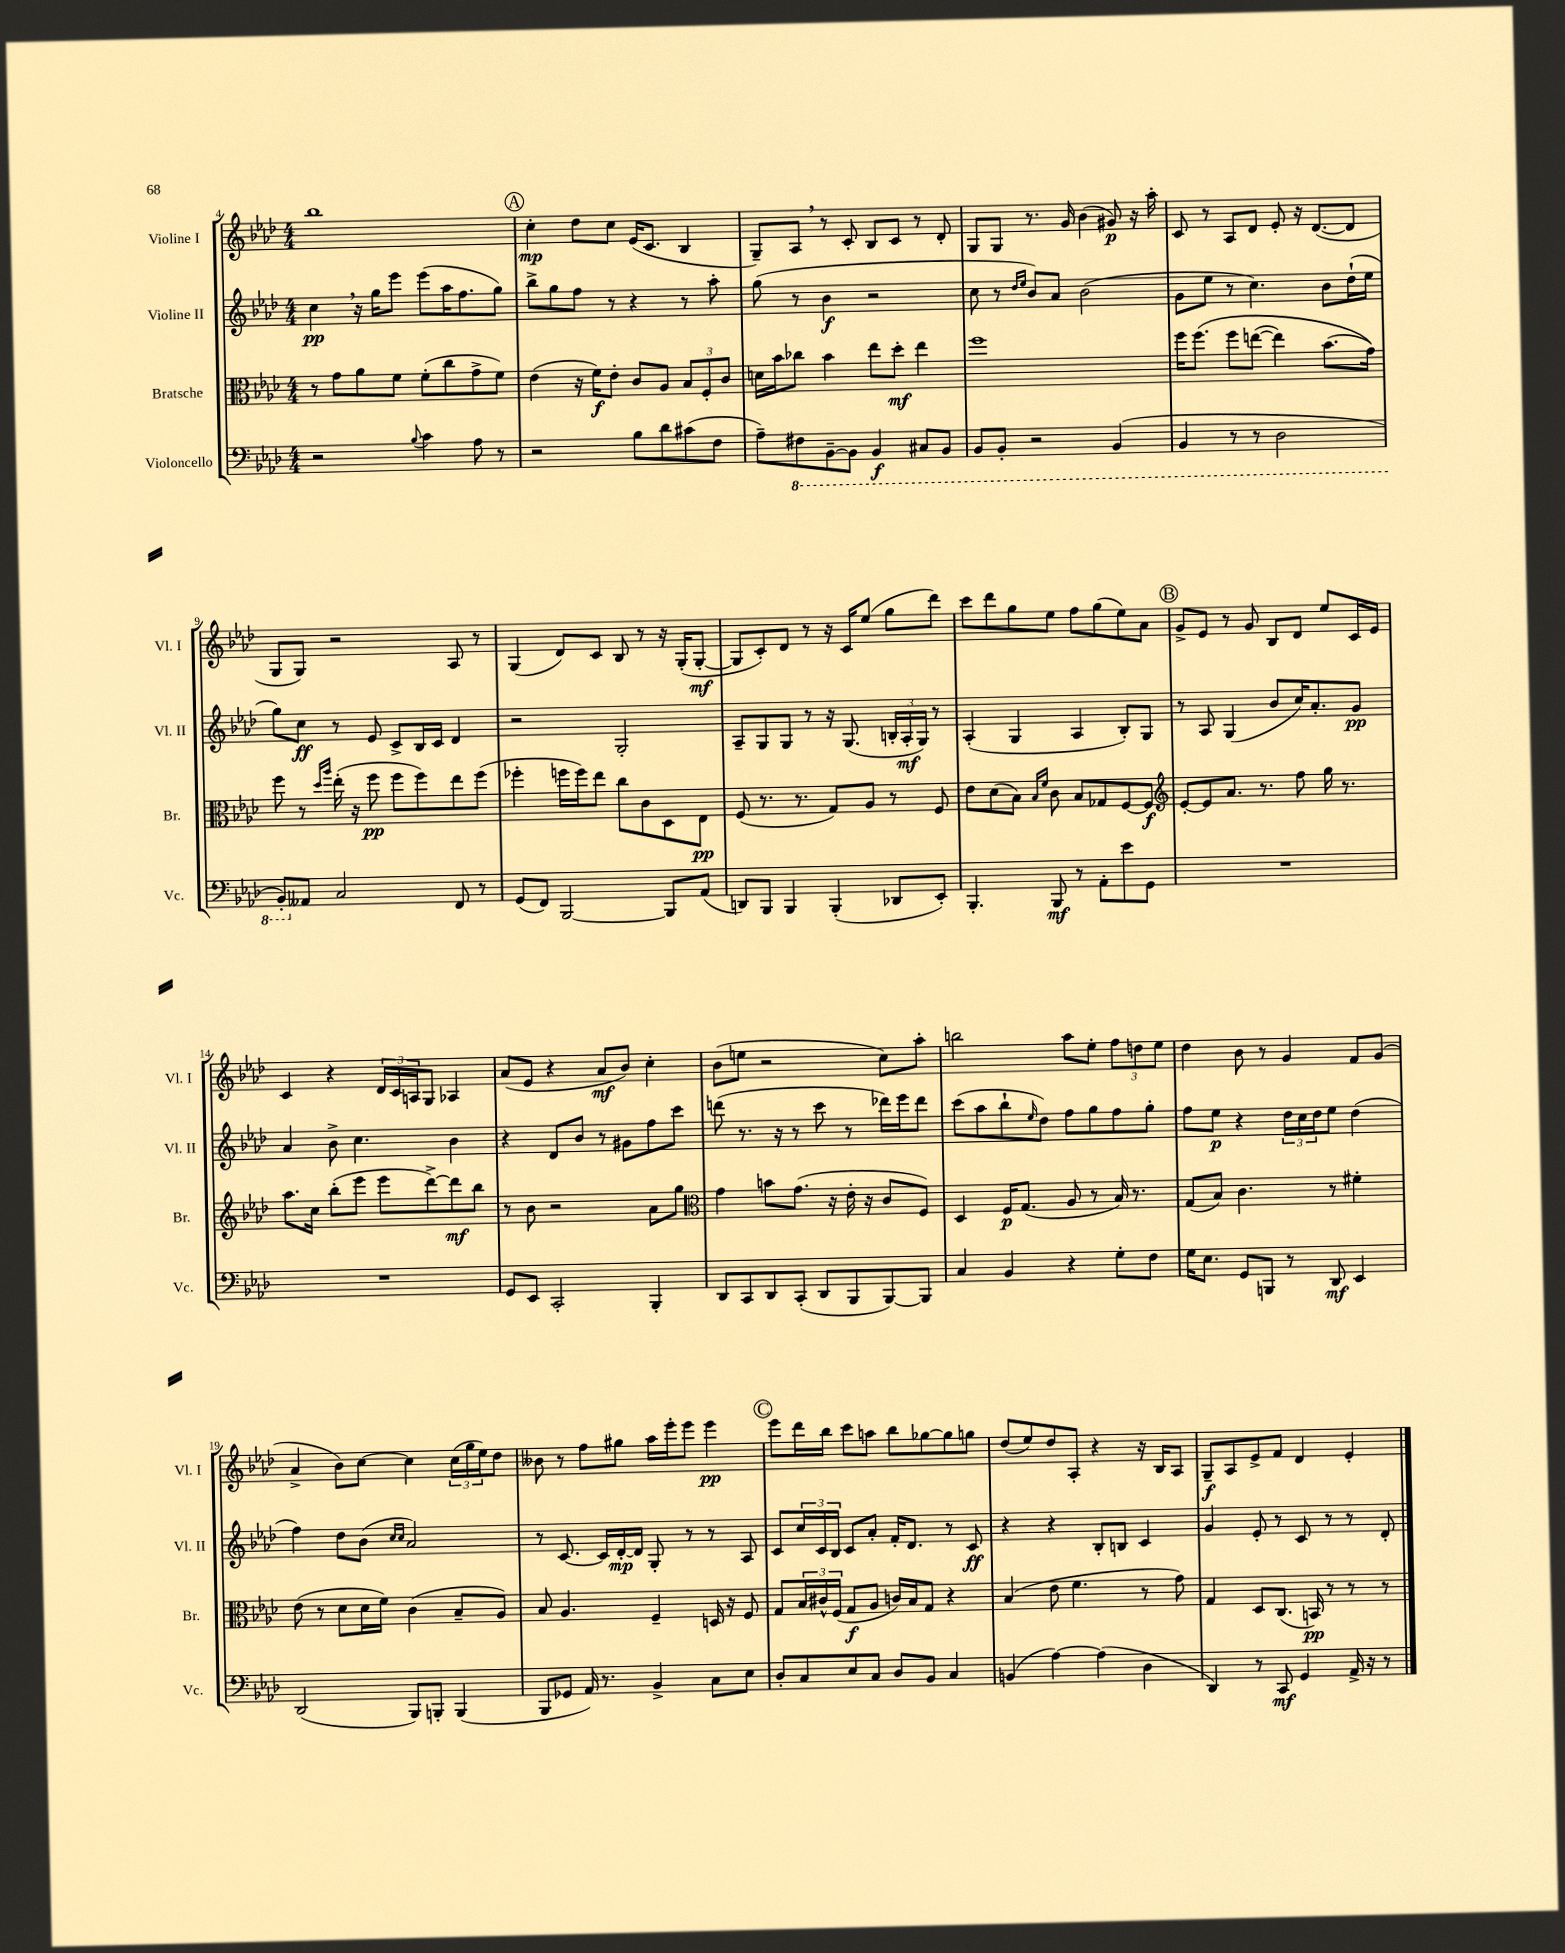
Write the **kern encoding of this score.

**kern	**dynam	**kern	**dynam	**kern	**dynam	**kern	**dynam
*part4	*part4	*part3	*part3	*part2	*part2	*part1	*part1
*staff4	*staff4	*staff3	*staff3	*staff2	*staff2	*staff1	*staff1
*I"Violoncello	*	*I"Bratsche	*	*I"Violine II	*	*I"Violine I	*
*I'Vc.	*	*I'Br.	*	*I'Vl. II	*	*I'Vl. I	*
*clefF4	*	*clefC3	*	*clefG2	*	*clefG2	*
*k[b-e-a-d-]	*	*k[b-e-a-d-]	*	*k[b-e-a-d-]	*	*k[b-e-a-d-]	*
*M4/4	*	*M4/4	*	*M4/4	*	*M4/4	*
=4	=4	=4	=4	=4	=4	=4	=4
2r	.	8r	.	4cc,\	pp	1bb-	.
.	.	8g\L	.	.	.	.	.
.	.	8a-\	.	16r	.	.	.
.	.	.	.	16gg\KL	.	.	.
.	.	8f\J	.	8eee-\J	.	.	.
8qqB-/	.	.	.	.	.	.	.
4c\	.	(8f'\L	.	(8eee-\L	.	.	.
.	.	8cc\	.	16aa-\K	.	.	.
.	.	.	.	8.ff\	.	.	.
8A-\	.	8g^\	.	.	.	.	.
8r	.	8f\J)	.	8gg\J)	.	.	.
!!LO:REH:place=s1:t=A
=5	=5	=5	=5	=5	=5	=5	=5
2r	.	(4e-\	.	8bb-^\L	.	4cc'\	mp
.	.	.	.	8gg\	.	.	.
.	.	16r	.	8ff\J	.	8dd-\L	.
.	.	16f\KL)	f	.	.	.	.
.	.	8e-'\J	.	8r	.	8cc\J	.
8B-\L	.	8c/L	.	4r	.	(16e-/KL	.
.	.	.	.	.	.	8.c/J	.
8d-\	.	8A-/J	.	.	.	.	.
(8c#X\	.	12B-/L	.	8r	.	4B-/	.
.	.	12F'/	.	.	.	.	.
8F\J	.	.	.	8aa-'\	.	.	.
.	.	12c/J	.	.	.	.	.
=6	=6	=6	=6	=6	=6	=6	=6
8A-~\L)	.	16dn\LL	.	(8gg\	.	8G~/L)	.
.	.	16b-\J	.	.	.	.	.
*8ba	*	*	*	*	*	*	*
8FF#X\	.	8cc-X\J	.	8r	.	8A-,/J	.
[8BBB-~\	.	4b-\	.	4b-\	f	8r	.
8BBB-\J]	.	.	.	.	.	8c'/	.
4BBB-/	f	8ee-\L	.	2r	.	8B-/L	.
.	.	8dd-'\J	mf	.	.	8c/J	.
8CC#X/L	.	4ee-\	.	.	.	8r	.
8BBB-/J	.	.	.	.	.	8d-'/	.
=7	=7	=7	=7	=7	=7	=7	=7
8BBB-/L	.	1ff	.	8cc\	.	8G/L	.
8BBB-'/J	.	.	.	8r	.	8G/J	.
.	.	.	.	16qqdd-/LL	.	.	.
.	.	.	.	16qqee-/JJ	.	.	.
2r	.	.	.	8b-/L)	.	8.r	.
.	.	.	.	8a-/J	.	.	.
.	.	.	.	.	.	16g/	.
.	.	.	.	(2b-\	.	(4b-\	.
(4BBB-/	.	.	.	.	.	8g#X/)	p
.	.	.	.	.	.	16r	.
.	.	.	.	.	.	16aa-'\	.
=8	=8	=8	=8	=8	=8	=8	=8
4BBB-/	.	16ff\KL	.	8g\L	.	8c/	.
.	.	(8.ff\J	.	.	.	.	.
.	.	.	.	8ee-\J	.	8r	.
8r	.	8ff\L	.	8r	.	8A-/L	.
8r	.	([8een\J	.	4.cc\)	.	8d-/J	.
2DD-\	.	4ee\])	.	.	.	8e-'/	.
.	.	.	.	.	.	16r	.
.	.	.	.	.	.	([8.d-/L	.
.	.	(8.b-\L	.	8b-\L	.	.	.
.	.	.	.	(16dd-`\L	.	8d-/J]	.
.	.	16g\Jk))	.	16ee-\JJ	.	.	.
!!LO:LB:g=z
=9	=9	=9	=9	=9	=9	=9	=9
8BBB-'/L)	.	8ff\	.	8gg\L)	.	8G/L	.
*X8ba	*	*	*	*	*	*	*
8AA--X/J	.	8r	.	8cc\J	ff	8G/J)	.
.	.	16qqdd-/LL	.	.	.	.	.
.	.	16qqaa-/JJ	.	.	.	.	.
2C/	.	(16ee-'\	.	8r	.	2r	.
.	.	16r	.	.	.	.	.
.	.	8ff\	pp	8e-/	.	.	.
.	.	8ff\L	.	8c^/L	.	.	.
.	.	8ff\)	.	16B-/L	.	.	.
.	.	.	.	16c/JJ	.	.	.
8FF/	.	8ee-\	.	4d-/	.	8A-/	.
8r	.	(8ff\J	.	.	.	8r	.
=10	=10	=10	=10	=10	=10	=10	=10
(8GG/L	.	4ff-X'\	.	2r	.	(4G/	.
8FF/J)	.	.	.	.	.	.	.
[2BBB-/	.	16ffn\LL	.	.	.	8d-/L)	.
.	.	16ff\J)	.	.	.	.	.
.	.	8ee-\J	.	.	.	8c/J	.
.	.	8cc\L	.	2G'/	.	8B-/	.
.	.	8c\	.	.	.	8r	.
8BBB-/L]	.	8D-\	.	.	.	16r	.
.	.	.	.	.	.	(16G'/KL	.
(8AA-/J	.	8E-\J	pp	.	.	[8G'/J	mf
=11	=11	=11	=11	=11	=11	=11	=11
8DDn/L)	.	(8F/	.	8A-~/L	.	8G/L]	.
8BBB-/J	.	8.r	.	8G/	.	8c'/)	.
4BBB-/	.	.	.	8G/J	.	8d-/J	.
.	.	8.r	.	.	.	.	.
.	.	.	.	8r	.	8r	.
(4BBB-'/	.	8G/L)	.	16r	.	16r	.
.	.	.	.	(8.G/	.	16c/KL	.
.	.	8A-/J	.	.	.	(8ee-/J	.
8DD-X/L	.	8r	.	24Bn'/LL	.	8gg\L	.
.	.	.	.	24A-'/	mf	.	.
.	.	.	.	24G/JJ)	.	.	.
8EE-'/J)	.	8F/	.	8r	.	8ddd-\J)	.
=12	=12	=12	=12	=12	=12	=12	=12
4.BBB-'/	.	8e-\L	.	(4A-'/	.	8ccc\L	.
.	.	(8d-\	.	.	.	8ddd-\	.
.	.	8B-\J)	.	4G/	.	8gg\	.
.	.	16qqB-/LL	.	.	.	.	.
.	.	16qqf/JJ	.	.	.	.	.
8BBB-/	mf	8c\	.	.	.	8ee-\J	.
8r	.	8B-/L	.	4A-/	.	8ff\L	.
8AA-'\L	.	8G-X/	.	.	.	(8gg\	.
8e-\	.	[8F/	.	8B-'/L)	.	8ee-\)	.
8GG\J	.	8F/J]	f	8G/J	.	8a-\J	.
!!LO:REH:place=s1:t=B
=13	=13	=13	=13	=13	=13	=13	=13
*	*	*clefG2	*	*	*	*	*
1r	.	[8e-'/L	.	8r	.	8g^/L	.
.	.	8e-/]	.	8A-/	.	8e-/J	.
.	.	8.a-/J	.	(4G/	.	8r	.
.	.	.	.	.	.	8g/	.
.	.	8.r	.	.	.	.	.
.	.	.	.	8b-/L	.	8B-/L	.
.	.	8ff\	.	16cc/K)	.	8d-/J	.
.	.	.	.	8.a-'/	.	.	.
.	.	16gg\	.	.	.	8ee-/L	.
.	.	8.r	.	.	.	.	.
.	.	.	.	8g/J	pp	16c/L	.
.	.	.	.	.	.	16e-/JJ	.
!!LO:LB:g=z
=14	=14	=14	=14	=14	=14	=14	=14
1r	.	8.aa-\L	.	4a-/	.	4c/	.
.	.	16cc\Jk	.	.	.	.	.
.	.	(8bb-'\L	.	8b-^\	.	4r	.
.	.	8eee-\J	.	4.cc\	.	.	.
.	.	8eee-\L	.	.	.	24d-/LL	.
.	.	.	.	.	.	24c/	.
.	.	.	.	.	.	24An/J	.
.	.	[8ddd-^\)	.	.	.	8G/J	.
.	.	8ddd-\]	mf	4b-\	.	4A-X/	.
.	.	8bb-\J	.	.	.	.	.
=15	=15	=15	=15	=15	=15	=15	=15
8GG/L	.	8r	.	4r	.	(8a-/L	.
8EE-/J	.	8b-\	.	.	.	8e-/J	.
2CC'/	.	2r	.	8d-/L	.	4r	.
.	.	.	.	8b-/J	.	.	.
.	.	.	.	8r	.	8a-/L	mf
.	.	.	.	8g#X\L	.	8b-/J)	.
4BBB-'/	.	8a-\L	.	8ff\	.	4cc'\	.
.	.	8gg\J	.	8ccc\J	.	.	.
=16	=16	=16	=16	=16	=16	=16	=16
*	*	*clefC3	*	*	*	*	*
8DD-/L	.	4g\	.	(8dddn\	.	(8b-\L	.
8CC/	.	.	.	8.r	.	8een\J	.
8DD-/	.	8bn\L	.	.	.	2r	.
.	.	.	.	16r	.	.	.
(8CC'/J	.	(8.g\J	.	8r	.	.	.
8DD-/L	.	.	.	8ccc\	.	.	.
.	.	16r	.	.	.	.	.
8BBB-/	.	16e-'\	.	8r	.	.	.
.	.	16r	.	.	.	.	.
[8BBB-/)	.	8c/L	.	16ddd-X\LL)	.	8cc\L)	.
.	.	.	.	16eee-\J	.	.	.
8BBB-/J]	.	8F/J)	.	8ddd-\J	.	8aa-'\J	.
=17	=17	=17	=17	=17	=17	=17	=17
4C/	.	4D-/	.	(8ccc\L	.	2bbn\	.
.	.	.	.	8aa-\	.	.	.
4BB-/	.	16F/KL	p	8bb-`\	.	.	.
.	.	(8.G/J	.	.	.	.	.
.	.	.	.	16qqee-/	.	.	.
.	.	.	.	8dd-\J)	.	.	.
4r	.	8A-/	.	8ff\L	.	8aa-\L	.
.	.	8r	.	8gg\	.	8ee-'\J	.
8G'\L	.	16B-/)	.	8ff\	.	12ff\L	.
.	.	8.r	.	.	.	.	.
.	.	.	.	.	.	12ddn\	.
8F\J	.	.	.	8gg'\J	.	.	.
.	.	.	.	.	.	12ee-\J	.
=18	=18	=18	=18	=18	=18	=18	=18
16G\KL	.	(8G/L	.	8ff\L	.	4dd-\	.
8.E-\J	.	.	.	.	.	.	.
.	.	8B-/J)	.	8ee-\J	p	.	.
8GG/L	.	4.c\	.	4r	.	8b-\	.
8BBBn/J	.	.	.	.	.	8r	.
8r	.	.	.	24dd-\LL	.	4g/	.
.	.	.	.	24cc\	.	.	.
.	.	.	.	24dd-\J	.	.	.
8DD-/	mf	8r	.	8ee-\J	.	.	.
4EE-/	.	4f#X'\	.	(4dd-\	.	8f/L	.
.	.	.	.	.	.	(8g/J	.
!!LO:LB:g=z
=19	=19	=19	=19	=19	=19	=19	=19
(2DD-/	.	(8e-\	.	4ff\)	.	4a-^/	.
.	.	8r	.	.	.	.	.
.	.	8d-\L	.	8dd-\L	.	8b-\L)	.
.	.	16d-\L	.	(8b-\J	.	[8cc\J	.
.	.	16f\JJ)	.	.	.	.	.
.	.	.	.	16qqcc/LL	.	.	.
.	.	.	.	16qqcc/JJ	.	.	.
8BBB-/L)	.	(4c\	.	2a-/)	.	4cc\]	.
8BBBn'/J	.	.	.	.	.	.	.
(4BBB/	.	8B-~/L	.	.	.	(24cc\LL	.
.	.	.	.	.	.	24gg\	.
.	.	.	.	.	.	24ee-\J)	.
.	.	8A-/J)	.	.	.	8dd-\J	.
=20	=20	=20	=20	=20	=20	=20	=20
8BBB-/L	.	8B-/	.	8r	.	8b--X\	.
8GG-X/J	.	4.A-/	.	[8.c/	.	8r	.
16AA-/)	.	.	.	.	.	8ff\L	.
8.r	.	.	.	16c/LL]	.	.	.
.	.	.	.	[16d-'/	mp	8gg#X\J	.
.	.	.	.	16d-/JJ]	.	.	.
4BB-^/	.	4F~/	.	8G'/	.	16aa-\LL	.
.	.	.	.	.	.	16eee-'\J	.
.	.	.	.	8r	.	8eee-\J	.
8C\L	.	16Dn/	.	8r	.	4eee-\	pp
.	.	16r	.	.	.	.	.
8E-\J	.	8F/	.	8A-/	.	.	.
!!LO:REH:place=s1:t=C
=21	=21	=21	=21	=21	=21	=21	=21
8D-'/L	.	8G/L	.	8c/L	.	8eee-\L	.
8C/	.	24B-/L	.	24cc/L	.	16ddd-\L	.
.	.	24c#X^^/	.	24c/	.	.	.
.	.	.	.	.	.	16bb-\JJ	.
.	.	(24F/JJ	.	24B-/JJ	.	.	.
8E-/	.	8G/L	f	8c/L	.	8ccc\L	.
8C/J	.	8A-/J	.	8a-'/J	.	8aan\J	.
8D-/L	.	16cn/LL)	.	16f'/KL	.	8bb-\L	.
.	.	16B-/J	.	8.d-/J	.	.	.
8BB-/J	.	8G/J	.	.	.	[8gg-X\	.
4C/	.	4r	.	8r	.	8gg-\]	.
.	.	.	.	8c/	ff	8ggn\J	.
=22	=22	=22	=22	=22	=22	=22	=22
(4BBn/	.	(4B-/	.	4r	.	(8dd-/L	.
.	.	.	.	.	.	8ee-/)	.
[4A-\)	.	8e-\	.	4r	.	8dd-/	.
.	.	4.f\	.	.	.	8A-'/J	.
(4A-\]	.	.	.	8B-'/L	.	4r	.
.	.	.	.	8Bn/J	.	.	.
4D-\	.	8r	.	4c/	.	16r	.
.	.	.	.	.	.	16B-/KL	.
.	.	8g\)	.	.	.	8A-/J	.
=23	=23	=23	=23	=23	=23	=23	=23
4DD-/)	.	4G/	.	4g/	.	8G~/L	f
.	.	.	.	.	.	8A-/	.
8r	.	8D-/L	.	8e-'/	.	8e-^/	.
8CC/	mf	(8.C/J	.	8r	.	8f/J	.
4GG/	.	.	.	8c/	.	4d-/	.
.	.	16BBn/)	pp	.	.	.	.
.	.	8r	.	8r	.	.	.
16AA-^/	.	8r	.	8r	.	4e-'/	.
16r	.	.	.	.	.	.	.
8r	.	8r	.	8d-'/	.	.	.
==	==	==	==	==	==	==	==
*-	*-	*-	*-	*-	*-	*-	*-
